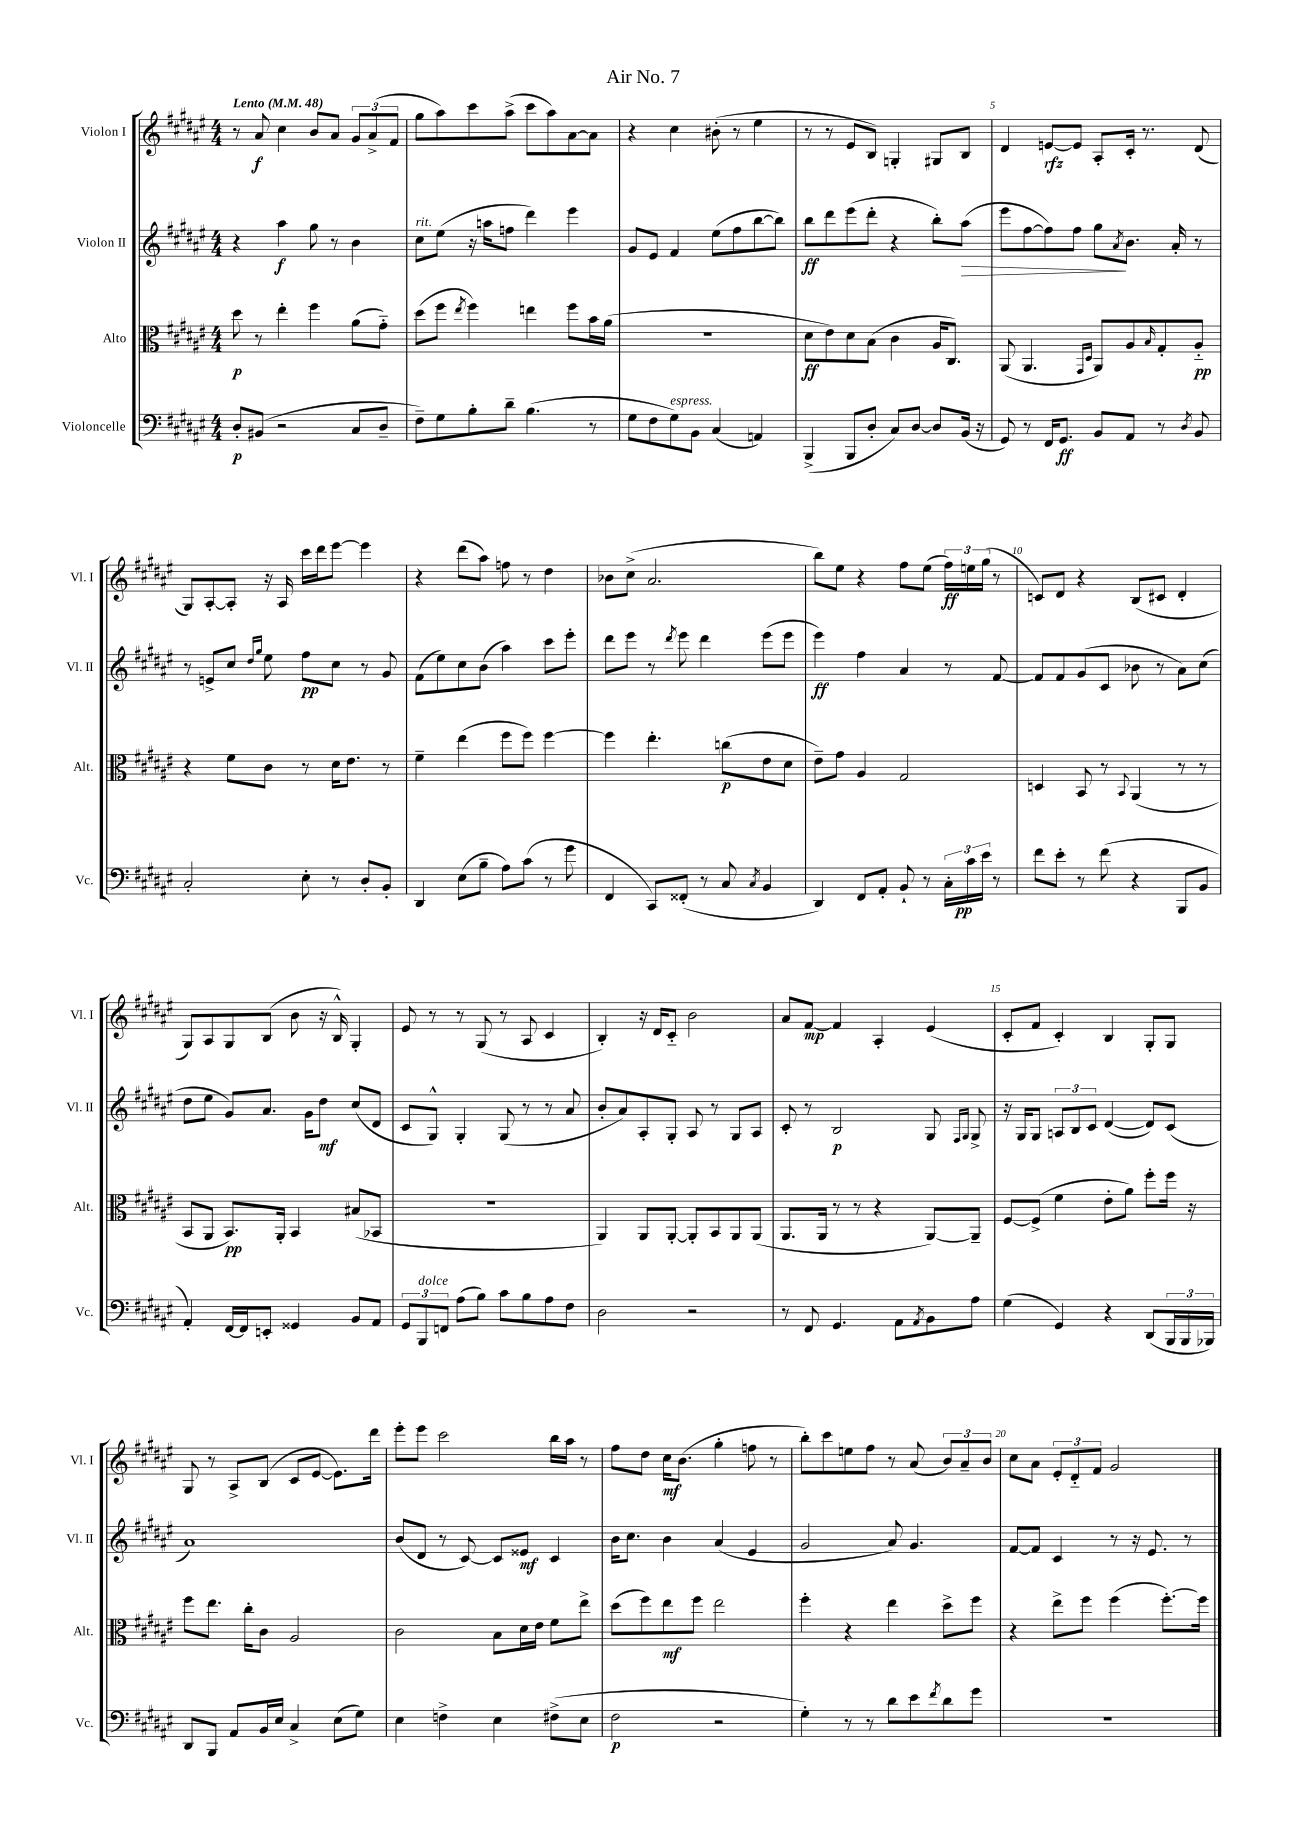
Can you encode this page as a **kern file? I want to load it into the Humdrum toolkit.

**kern	**dynam	**kern	**dynam	**kern	**dynam	**kern	**dynam
*part4	*part4	*part3	*part3	*part2	*part2	*part1	*part1
*staff4	*staff4	*staff3	*staff3	*staff2	*staff2	*staff1	*staff1
*I"Violoncelle	*	*I"Alto	*	*I"Violon II	*	*I"Violon I	*
*I'Vc.	*	*I'Alt.	*	*I'Vl. II	*	*I'Vl. I	*
*clefF4	*	*clefC3	*	*clefG2	*	*clefG2	*
*k[f#c#g#d#a#e#]	*	*k[f#c#g#d#a#e#]	*	*k[f#c#g#d#a#e#]	*	*k[f#c#g#d#a#e#]	*
*M4/4	*	*M4/4	*	*M4/4	*	*M4/4	*
*MM48	*	*MM48	*	*MM48	*	*MM48	*
=1	=1	=1	=1	=1	=1	=1	=1
!	!	!	!	!	!	!LO:TX:a:B:t=Lento	!
8D#'/L	p	8dd#\	p	4r	.	8r	.
(8BB#X/J	.	8r	.	.	.	8a#/	f
2r	.	4ee#'\	.	4aa#\	f	4cc#\	.
.	.	4ff#\	.	8gg#\	.	8b/L	.
.	.	.	.	8r	.	8a#/J	.
8C#/L	.	(8a#\L	.	4b\	.	12g#/L	.
.	.	.	.	.	.	(12a#^/	.
8D#~/J	.	8g#\J)	.	.	.	.	.
.	.	.	.	.	.	12f#/J	.
=2	=2	=2	=2	=2	=2	=2	=2
!	!	!	!	!LO:TX:a:i:t=rit.	!	!	!
8F#~\L)	.	(8dd#\L	.	8cc#\L	.	8gg#\L	.
8G#\	.	8ff#\J	.	(8ee#\J	.	8aa#\)	.
.	.	8qee#/	.	.	.	.	.
8B'\	.	4ff#\)	.	16r	.	8ccc#\	.
.	.	.	.	16aan\KL	.	.	.
8d#~\J	.	.	.	8ffn\J	.	(8aa#^\J	.
(4.B\	.	4een\	.	4ddd#\)	.	8ccc#\L	.
.	.	.	.	.	.	8aa#\)	.
.	.	8ff#\L	.	4eee#\	.	[8a#\	.
8r	.	16b\L	.	.	.	8a#\J]	.
.	.	(16a#\JJ	.	.	.	.	.
=3	=3	=3	=3	=3	=3	=3	=3
8G#\L	.	1r	.	8g#/L	.	4r	.
8F#\	.	.	.	8e#/J	.	.	.
!LO:TX:a:i:t=espress.	!	!	!	!	!	!	!
8G#\)	.	.	.	4f#/	.	4cc#\	.
8BB\J	.	.	.	.	.	.	.
(4C#/	.	.	.	(8ee#\L	.	(8b#X'\	.
.	.	.	.	8ff#\	.	8r	.
4AAn/)	.	.	.	[8bb\	.	4ee#\	.
.	.	.	.	8bb\J])	.	.	.
=4	=4	=4	=4	=4	=4	=4	=4
(4BBB^/	.	8d#\L	ff	8bb\L	ff	8r	.
.	.	8e#\)	.	8ddd#\	.	8r	.
8BBB/L	.	8d#\	.	(8eee#\	.	8e#/L	.
8D#'/J	.	(8B\J	.	8ddd#'\J	.	8B/J)	.
8C#/L)	.	4c#\	.	4r	.	4Gn'/	.
[8D#/J	.	.	.	.	.	.	.
8D#/L]	.	16A#/KL	.	8bb'\L)	.	8G#X/L	.
.	.	8.C#/J)	.	.	.	.	.
!	!	!	!	!	!LO:HP:b	!	!
(16BB/Jk	.	.	.	(8aa#\J	>	8B/J	.
16r	.	.	.	.	.	.	.
=5	=5	=5	=5	=5	=5	=5	=5
8GG#/)	.	(8AA#/	.	8eee#\L	.	4d#/	.
8r	.	4.AA#/	.	[8ff#\	.	.	.
16FF#/KL	.	.	.	8ff#\])	.	[8en/L	rfz
8.GG#/J	ff	.	.	.	.	.	.
.	.	.	.	8ff#\J	.	8e/J]	.
.	.	16qqGG#/LL	.	.	.	.	.
.	.	16qqD#/JJ	.	.	.	.	.
8BB/L	.	8AA#/L)	.	8gg#\L	.	8A#'/L	.
.	.	.	.	8qa#/	.	.	.
8AA#/J	.	8A#/	.	8.b\J	]	16c#'/Jk	.
.	.	.	.	.	.	8.r	.
.	.	16qqB/	.	.	.	.	.
8r	.	8G#'/	.	.	.	.	.
.	.	.	.	16a#'/	.	.	.
8qD#/	.	.	.	.	.	.	.
8BB/	.	8A#/J	pp	8r	.	(8d#/	.
!!LO:LB:g=z
=6	=6	=6	=6	=6	=6	=6	=6
2C#'/	.	4r	.	8r	.	8G#/L)	.
.	.	.	.	8en^/L	.	[8A#'/	.
.	.	8f#\L	.	8cc#/J	.	8A#'/J]	.
.	.	.	.	16qqdd#/LL	.	.	.
.	.	.	.	16qqgg#/JJ	.	.	.
.	.	8c#\J	.	8ee#\	.	16r	.
.	.	.	.	.	.	16A#/	.
8E#'\	.	8r	.	8ff#\L	pp	16ccc#\LL	.
.	.	.	.	.	.	16ddd#\J	.
8r	.	16d#\KL	.	8cc#\J	.	[8eee#\J	.
.	.	8.e#\J	.	.	.	.	.
8D#'/L	.	.	.	8r	.	4eee#\]	.
8BB'/J	.	8r	.	8g#/	.	.	.
=7	=7	=7	=7	=7	=7	=7	=7
4DD#/	.	4f#~\	.	(8f#\L	.	4r	.
.	.	.	.	8ee#\)	.	.	.
(8E#\L	.	(4ee#\	.	8cc#\	.	(8ddd#\L	.
8B~\J	.	.	.	(8b\J	.	8aa#\J)	.
8A#\L)	.	8ff#\L	.	4aa#\)	.	8ffn\	.
(8c#\J	.	8ff#\J)	.	.	.	8r	.
8r	.	[4ff#\	.	8ccc#\L	.	4dd#\	.
8g#\	.	.	.	8eee#'\J	.	.	.
=8	=8	=8	=8	=8	=8	=8	=8
4FF#/	.	4ff#\]	.	8ddd#\L	.	8b-X\L	.
.	.	.	.	8eee#\J	.	(8cc#^\J	.
8CC#/L)	.	4.ee#'\	.	8r	.	2.a#/	.
.	.	.	.	8qddd#/	.	.	.
(8FF##X'/J	.	.	.	8eee#\	.	.	.
8r	.	.	.	4ddd#\	.	.	.
8C#/	.	(8ccn\L	p	.	.	.	.
8qC#/	.	.	.	.	.	.	.
4BB/	.	8e#\	.	(8eee#\L	.	.	.
.	.	8d#\J	.	8eee#\J	.	.	.
=9	=9	=9	=9	=9	=9	=9	=9
4DD#/)	.	8e#~\L)	.	4eee#\)	ff	8bb\L)	.
.	.	8g#\J	.	.	.	8ee#\J	.
8FF#/L	.	4A#/	.	4ff#\	.	4r	.
8AA#'/J	.	.	.	.	.	.	.
8BB`/	.	2G#/	.	4a#/	.	8ff#\L	.
8r	.	.	.	.	.	(8ee#\J	.
24C#'\LL	.	.	.	8r	.	24ff#\LL)	ff
24c#\	pp	.	.	.	.	24een\	.
24e#\JJ	.	.	.	.	.	(24gg#\JJ	.
8r	.	.	.	[8f#/	.	8r	.
=10	=10	=10	=10	=10	=10	=10	=10
8f#\L	.	4Dn/	.	8f#/L]	.	8cn/L)	.
8e#'\J	.	.	.	8f#/	.	8d#/J	.
8r	.	8BB/	.	(8g#/	.	4r	.
(8f#\	.	8r	.	8c#/J	.	.	.
.	.	8qqBB/	.	.	.	.	.
4r	.	(4AA#/	.	8b-X\	.	(8B/L	.
.	.	.	.	8r	.	8c#X/J	.
8BBB/L	.	8r	.	8a#\L)	.	4d#'/	.
8BB/J	.	8r	.	(8cc#\J	.	.	.
!!LO:LB:g=z
=11	=11	=11	=11	=11	=11	=11	=11
4AA#'/)	.	8BB/L	.	8dd#\L	.	8G#/L)	.
.	.	8AA#/J	.	8ee#\J	.	8A#/	.
[16FF#/LL	.	8.BB/L)	pp	8g#/L)	.	8G#/	.
16FF#/J]	.	.	.	.	.	.	.
8EEn'/J	.	.	.	8.a#/J	.	(8B/J	.
.	.	16AA#'/Jk	.	.	.	.	.
4GG##X/	.	4BB/	.	.	.	8b\	.
.	.	.	.	16g#\KL	.	.	.
.	.	.	.	8dd#\J	mf	16r	.
.	.	.	.	.	.	16B^^/)	.
8BB/L	.	(8B#X/L	.	(8cc#/L	.	4G#'/	.
8AA#/J	.	8BB-X/J	.	8d#/J	.	.	.
=12	=12	=12	=12	=12	=12	=12	=12
12GG#/L	.	1r	.	8c#/L	.	8e#/	.
!LO:TX:a:i:t=dolce	!	!	!	!	!	!	!
12BBB/	.	.	.	.	.	.	.
.	.	.	.	8G#^^/J)	.	8r	.
12FFn/J	.	.	.	.	.	.	.
(8A#\L	.	.	.	4G#'/	.	8r	.
8B\J)	.	.	.	.	.	(8G#/	.
8c#\L	.	.	.	(8G#/	.	8r	.
8B\	.	.	.	8r	.	8A#/	.
8A#\	.	.	.	8r	.	4c#/	.
8F#\J	.	.	.	8a#/	.	.	.
=13	=13	=13	=13	=13	=13	=13	=13
2D#\	.	4AA#/)	.	8b'/L	.	4B'/)	.
.	.	.	.	8a#/)	.	.	.
.	.	8AA#/L	.	8A#'/	.	16r	.
.	.	.	.	.	.	16d#/KL	.
.	.	[8AA#'/J	.	8G#'/J	.	8c#/J	.
2r	.	8AA#'/L]	.	8A#/	.	2b\	.
.	.	8BB/	.	8r	.	.	.
.	.	8AA#/	.	8G#/L	.	.	.
.	.	(8AA#/J	.	8A#/J	.	.	.
=14	=14	=14	=14	=14	=14	=14	=14
8r	.	8.AA#/L	.	8c#'/	.	8a#/L	.
8FF#/	.	.	.	8r	.	[8f#/J	mp
.	.	16AA#/Jk	.	.	.	.	.
4.GG#/	.	8r	.	2B/	p	4f#/]	.
.	.	8r	.	.	.	.	.
.	.	4r	.	.	.	4A#'/	.
8AA#\L	.	.	.	.	.	.	.
8qAA#/	.	.	.	.	.	.	.
8BB\	.	[8AA#/L)	.	8G#/	.	(4e#/	.
.	.	.	.	16qqF#/LL	.	.	.
.	.	.	.	16qqG#/JJ	.	.	.
8A#\J	.	8AA#~/J]	.	8G#^/	.	.	.
=15	=15	=15	=15	=15	=15	=15	=15
(4G#\	.	[8F#/L	.	16r	.	8c#'/L	.
.	.	.	.	16G#/KL	.	.	.
.	.	(8F#^/J]	.	8G#/J	.	8f#/J	.
4GG#/)	.	4f#\	.	12An/L	.	4c#'/)	.
.	.	.	.	12B/	.	.	.
.	.	.	.	12c#/J	.	.	.
4r	.	8e#'\L	.	([4d#/	.	4B/	.
.	.	8a#\J)	.	.	.	.	.
(8DD#/L	.	8ff#'\L	.	8d#/L])	.	8G#'/L	.
24BBB/L	.	16ff#\Jk	.	(8c#/J	.	8G#/J	.
24BBB/	.	.	.	.	.	.	.
.	.	16r	.	.	.	.	.
24BBB-X/JJ)	.	.	.	.	.	.	.
!!LO:LB:g=z
=16	=16	=16	=16	=16	=16	=16	=16
8DD#/L	.	8ff#\L	.	1a#)	.	8G#/	.
8BBB/J	.	8.ee#\J	.	.	.	8r	.
8AA#/L	.	.	.	.	.	8A#^/L	.
.	.	16cc#'\KL	.	.	.	.	.
16BB/L	.	8c#\J	.	.	.	(8B/J	.
16E#/JJ	.	.	.	.	.	.	.
4C#^/	.	2A#/	.	.	.	8c#/L	.
.	.	.	.	.	.	[8e#/J	.
(8E#\L	.	.	.	.	.	8.e#\L])	.
8G#\J)	.	.	.	.	.	.	.
.	.	.	.	.	.	16ddd#\Jk	.
=17	=17	=17	=17	=17	=17	=17	=17
4E#\	.	2c#\	.	(8b/L	.	8eee#'\L	.
.	.	.	.	8d#/J	.	8eee#\J	.
4Fn^\	.	.	.	8r	.	2ccc#\	.
.	.	.	.	[8c#/)	.	.	.
4E#\	.	8B\L	.	8c#/L]	.	.	.
.	.	16d#\L	.	8e##X/J	mf	.	.
.	.	16e#\JJ	.	.	.	.	.
(8F#X^\L	.	8f#\L	.	4c#/	.	16bb\LL	.
.	.	.	.	.	.	16aa#\JJ	.
8E#\J	.	8ee#^\J	.	.	.	8r	.
=18	=18	=18	=18	=18	=18	=18	=18
2F#\	p	(8dd#\L	.	16b\KL	.	8ff#\L	.
.	.	.	.	8.cc#\J	.	.	.
.	.	8ff#\)	.	.	.	8dd#\J	.
.	.	8ee#\	mf	4b\	.	16cc#\KL	mf
.	.	.	.	.	.	(8.b\J	.
.	.	8ff#\J	.	.	.	.	.
2r	.	2ee#\	.	(4a#/	.	4gg#'\	.
.	.	.	.	4e#/	.	8ffn\	.
.	.	.	.	.	.	8r	.
=19	=19	=19	=19	=19	=19	=19	=19
4G#'\)	.	4ff#'\	.	2g#/	.	8bb'\L)	.
.	.	.	.	.	.	8ccc#\	.
8r	.	4r	.	.	.	8een\	.
8r	.	.	.	.	.	8ff#\J	.
8d#\L	.	4ee#\	.	8a#/)	.	8r	.
8e#\	.	.	.	4.g#/	.	(8a#/	.
8qf#/	.	.	.	.	.	.	.
8d#\	.	8dd#^\L	.	.	.	12b/L)	.
.	.	.	.	.	.	12a#~/	.
8g#\J	.	8ff#\J	.	.	.	.	.
.	.	.	.	.	.	12b/J	.
=20	=20	=20	=20	=20	=20	=20	=20
1r	.	4r	.	[8f#/L	.	8cc#\L	.
.	.	.	.	8f#/J]	.	8a#\J	.
.	.	8ee#^\L	.	4c#/	.	12e#'/L	.
.	.	.	.	.	.	12d#/	.
.	.	8ff#\J	.	.	.	.	.
.	.	.	.	.	.	12f#/J	.
.	.	(4ff#\	.	8r	.	2g#/	.
.	.	.	.	16r	.	.	.
.	.	.	.	8.e#/	.	.	.
.	.	[8.ff#'\L)	.	.	.	.	.
.	.	.	.	8r	.	.	.
.	.	16ff#\Jk]	.	.	.	.	.
==	==	==	==	==	==	==	==
*-	*-	*-	*-	*-	*-	*-	*-
